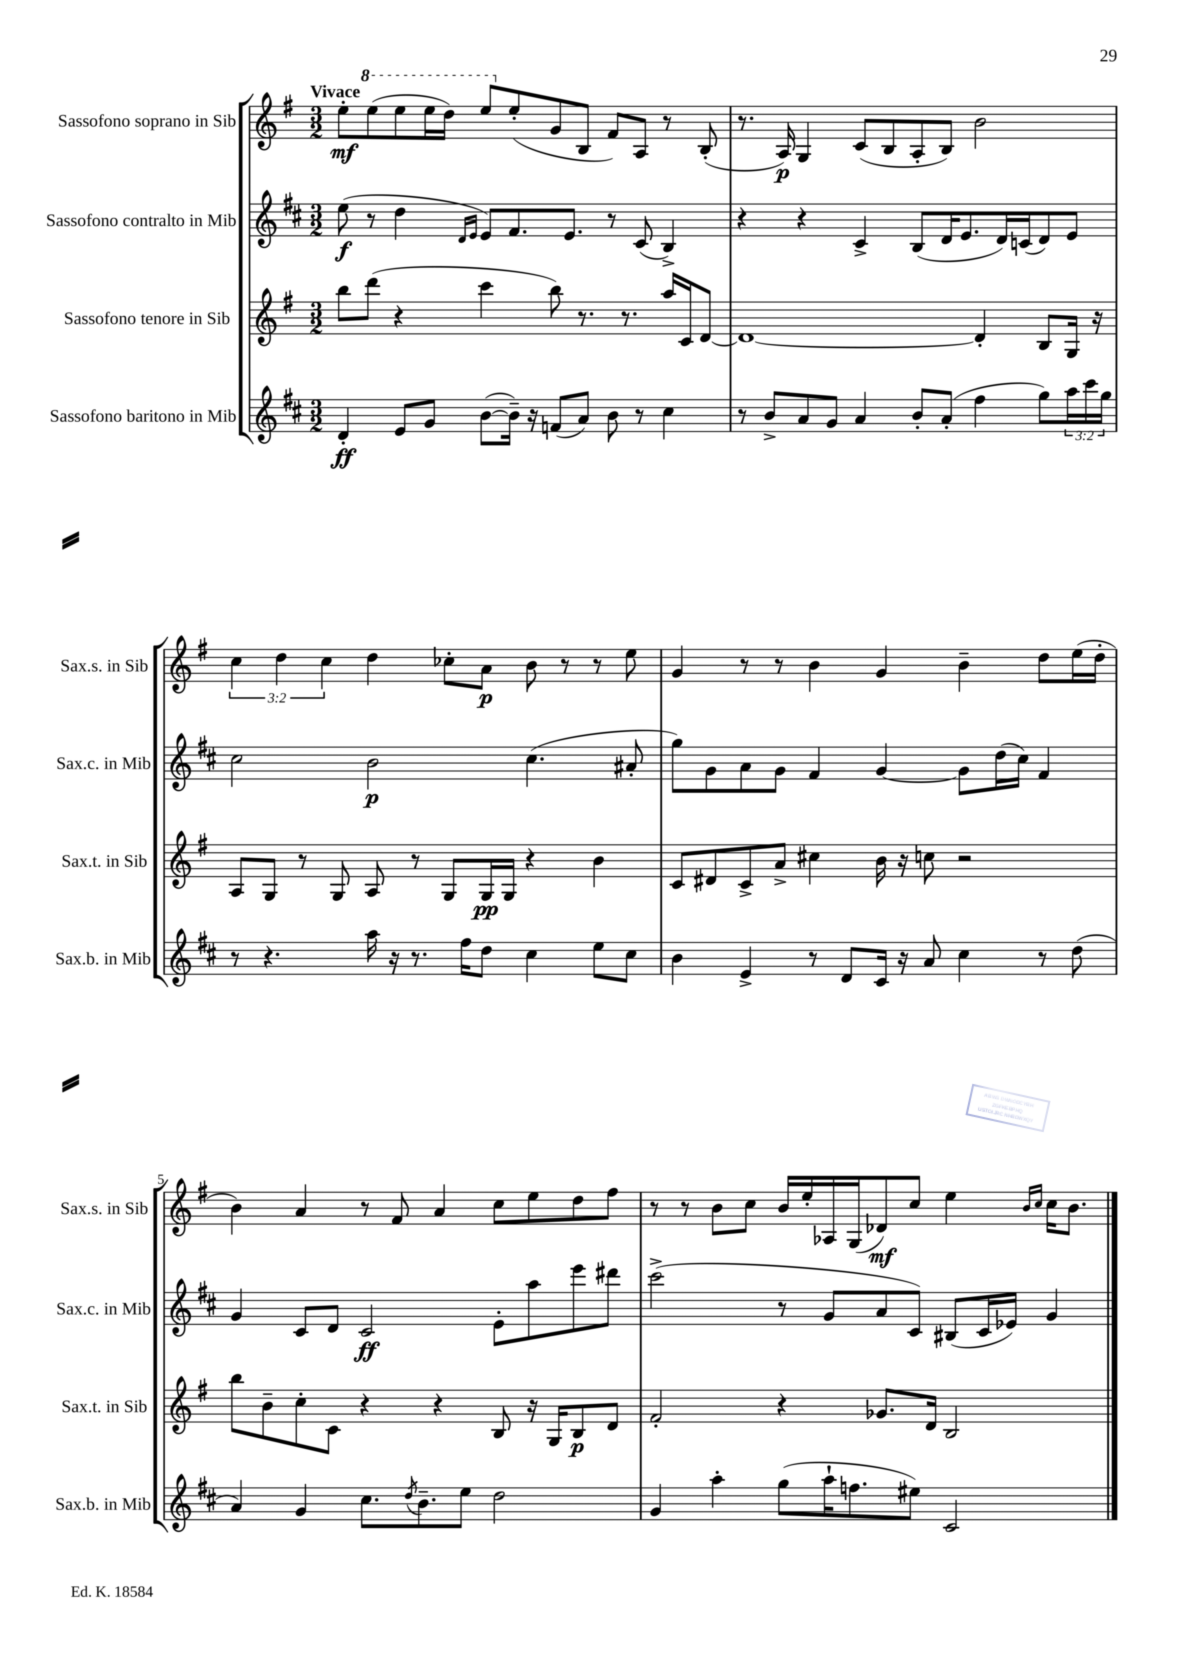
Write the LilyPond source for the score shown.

<<
\new StaffGroup <<
\new Staff = "s0" \with { instrumentName = "Sassofono soprano in Sib" shortInstrumentName = "Sax.s. in Sib" } {
    \clef treble \key g \major \numericTimeSignature \time 3/2 \override Staff.TupletNumber.text = #tuplet-number::calc-fraction-text \tempo "Vivace"
    e''8-.\mf \ottava #1 e'''8( e'''8 e'''16 d'''16) e'''8 \ottava #0 e''8-.( g'8 b8 fis'8) a8 r8 b8-.( |
    r8. a16\p) g4 c'8( b8 a8-. b8) b'2 |
    \tuplet 3/2 { c''4 d''4 c''4 } d''4 ces''8-. a'8\p b'8 r8 r8 e''8 |
    g'4 r8 r8 b'4 g'4 b'4-- d''8 e''16( d''16-. |
    b'4) a'4 r8 fis'8 a'4 c''8 e''8 d''8 fis''8 |
    r8 r8 b'8 c''8 b'16 e''16-. aes16 g16( des'8\mf) c''8 e''4 \grace { b'16 c''16 } c''16 b'8. \bar "|." |
}
\new Staff = "s1" \with { instrumentName = "Sassofono contralto in Mib" shortInstrumentName = "Sax.c. in Mib" } {
    \clef treble \key d \major \numericTimeSignature \time 3/2
    e''8\f( r8 d''4 \grace { d'16 e'16 } e'8) fis'8. e'8. r8 cis'8( b4->) |
    r4 r4 cis'4-> b8( d'16 e'8. d'16) c'16( d'8) e'8 |
    cis''2 b'2\p cis''4.( ais'8-. |
    g''8) g'8 a'8 g'8 fis'4 g'4~ g'8 d''16( cis''16) fis'4 |
    g'4 cis'8 d'8 cis'2\ff e'8-. a''8 e'''8 dis'''8 |
    cis'''2->( r8 g'8 a'8 cis'8) bis8( cis'16 ees'16) g'4 \bar "|." |
}
\new Staff = "s2" \with { instrumentName = "Sassofono tenore in Sib" shortInstrumentName = "Sax.t. in Sib" } {
    \clef treble \key g \major \numericTimeSignature \time 3/2
    b''8 d'''8( r4 c'''4 b''8) r8. r8. a''16 c'16 d'8~ |
    d'1~ d'4-. b8 g16 r16 |
    a8 g8 r8 g8 a8 r8 g8 g16\pp g16 r4 b'4 |
    c'8 dis'8 c'8-> a'8-> cis''4 b'16 r16 c''8 r2 |
    b''8 b'8-- c''8-. c'8 r4 r4 b8 r16 g16 b8\p d'8 |
    fis'2-. r4 ges'8. d'16 b2 \bar "|." |
}
\new Staff = "s3" \with { instrumentName = "Sassofono baritono in Mib" shortInstrumentName = "Sax.b. in Mib" } {
    \clef treble \key d \major \numericTimeSignature \time 3/2 \override Staff.TupletNumber.text = #tuplet-number::calc-fraction-text
    d'4-.\ff e'8 g'8 b'8~( b'16--) r16 f'8( a'8) b'8 r8 cis''4 |
    r8 b'8-> a'8 g'8 a'4 b'8-. a'8-.( fis''4 g''8) \tuplet 3/2 { a''16 cis'''16 g''16 } |
    r8 r4. a''16 r16 r8. fis''16 d''8 cis''4 e''8 cis''8 |
    b'4 e'4-> r8 d'8 cis'16 r16 a'8 cis''4 r8 d''8( |
    a'4) g'4 cis''8. \acciaccatura { d''8 } b'8.-- e''8 d''2 |
    g'4 a''4-. g''8( a''16-! f''8. eis''8) cis'2 \bar "|." |
}
>>
>>
\layout { \context { \Score \override BarNumber.break-visibility = ##(#f #t #t) barNumberVisibility = #(every-nth-bar-number-visible 5) } }
